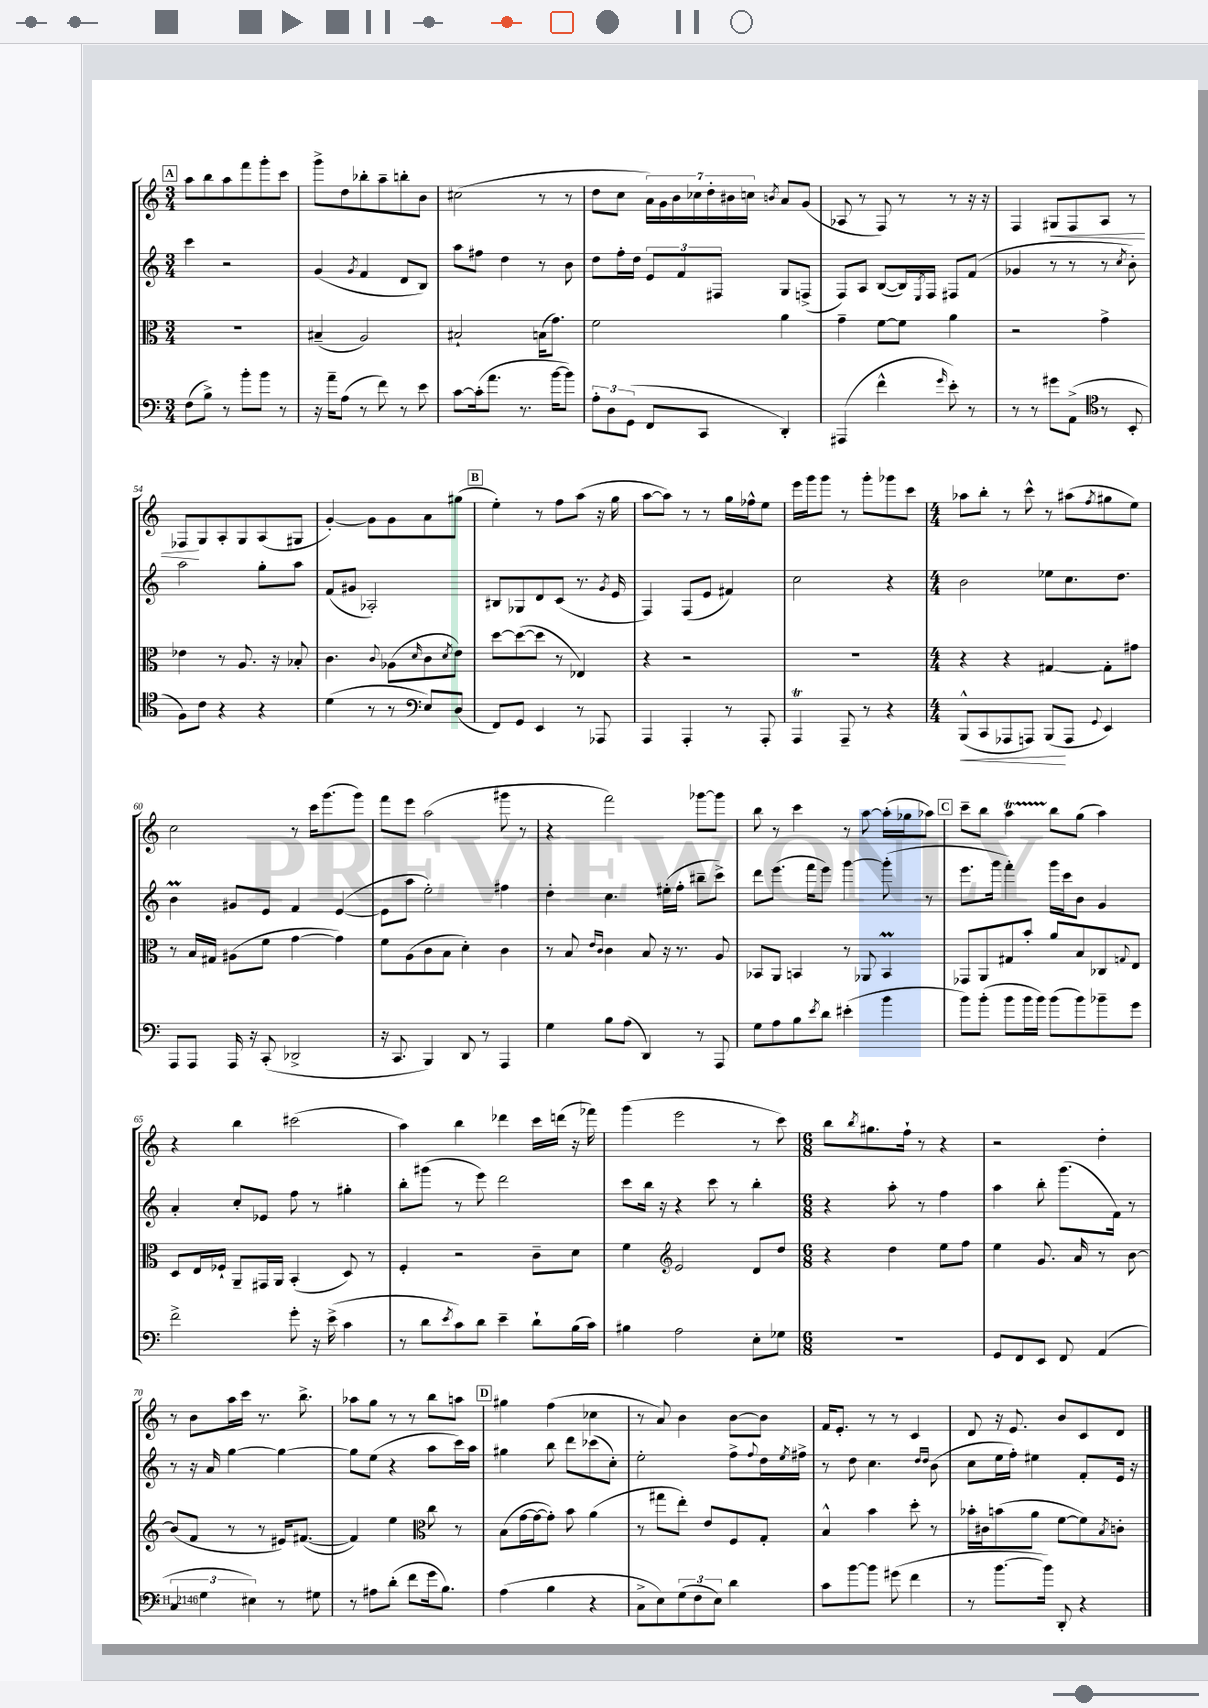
<<
\new StaffGroup <<
\new Staff = "s0" {
    \clef treble \key c \major \numericTimeSignature \time 3/4
    \mark \markup { \box "A" } a''8 b''8 a''8 f'''8 g'''8-. c'''8 |
    g'''8-> d''8 bes''8-. a''8-- b''8-. b'8 |
    cis''2( r8 r8 |
    d''8 c''8 \tuplet 7/4 { a'16) g'16 b'16 ces''16 d''16-. bis'16 c''16 } \acciaccatura { b'8 } a'8 g'8( |
    aes8 r8 f8) r8 r8 r16 r16 |
    f4 gis8\< f8 a8 r8 |
    fes8\! g8 a8-. g8 a8( gis8 |
    g'4~-.) g'8 g'8 a'8 gis''8( |
    \mark \markup { \box "B" } e''4-.) r8 f''8 a''8( r16 g''16 |
    a''8~ a''8) r8 r8 g''16 fes''16-^ e''8 |
    e'''16 g'''16 g'''8 r8 g'''8-. ges'''8 c'''8 |
    \numericTimeSignature \time 4/4 aes''8 b''8-. r8 c'''8-^ r8 ais''8( \acciaccatura { f''8 } gis''8 e''8) |
    c''2 r8 c'''16 g'''8.( g'''8) |
    f'''8 e'''8 a''2( gis'''8 r8 |
    r4 f'''2) ges'''8~ ges'''8 |
    b''8 r8 c'''4 r8 a''8~ a''16-.( ges''16 aes''8) |
    \mark \markup { \box "C" } c'''8-- b''8 a''4\startTrillSpan b''8\stopTrillSpan g''8( a''4) |
    r4 b''4 cis'''2( |
    a''4) b''4 des'''4 c'''16 d'''16( r16 fes'''16) |
    g'''4( e'''2 r8 c'''8) |
    \numericTimeSignature \time 6/8 b''8 \acciaccatura { b''8 } gis''8. f''16-! r8 r4 |
    r2 d''4-. |
    r8 b'8 a''16 c'''16 r8. b''8.-> |
    aes''8 g''8 r8 r8 b''8 a''8 |
    \mark \markup { \box "D" } gis''4 f''4( ces''4 |
    r8 a'8) b'4 b'8~ b'8 |
    f'16 e'8.-. r8 r8 c'4 |
    d'8 r16 e'8. b'8 c'8 d'8 \bar "|." |
}
\new Staff = "s1" {
    \clef treble \key c \major \numericTimeSignature \time 3/4
    \mark \markup { \box "A" } c'''4 r2 |
    g'4( \acciaccatura { g'8 } f'4 d'8 b8) |
    a''8 fis''8 d''4 r8 b'8 |
    d''8 f''16-. d''16 \tuplet 3/2 { e'8 f'8 fis8 } g8 f8->( |
    f8) a8 b8~( b16) \acciaccatura { e8 } f16 fis8 f'8( |
    ges'4 r8 r8 r8 \acciaccatura { c''8 } b'8-.) |
    a''2 g''8-. a''8 |
    f'8( gis'8 aes2-.) |
    \mark \markup { \box "B" } bis8 ges8 d'8 c'8( r8. \acciaccatura { g'8 } e'16 |
    f4) f8( e'8 fis'4) |
    c''2 r4 |
    \numericTimeSignature \time 4/4 b'2 ees''8 c''8. d''8. |
    b'4\prall gis'8 e'8 f'4 e'4~( |
    e'8 a''8 e''2-.) fis''4 |
    d''4-. c''4. eis''16-.( f''16-. bis''8-- c'''8->) |
    d'''8 e'''8.( f'''16 e'''8) g'''4~ g'''8-.( r8 |
    \mark \markup { \box "C" } e'''8. g'''16 f'''4-.) g'''16 c'''16 b'8 g'4 |
    a'4-. c''8-. ees'8 f''8 r8 gis''4-. |
    b''8-. gis'''8( r8 e'''8) d'''2 |
    c'''8 b''16 r16 r4 c'''8 r8 b''4-. |
    \numericTimeSignature \time 6/8 r4 a''8-. r8 f''4 |
    a''4 b''8-. g'''8.( f'16) r8 |
    r8 r16 a'16 g''4~ g''4~ |
    g''8 e''8( r4 a''8 c'''16) a''16 |
    \mark \markup { \box "D" } gis''4 b''8 d'''8 ces'''8( c''8-.) |
    e''2-. f''8-> \appoggiatura { f''8 } d''16 \acciaccatura { e''8 } fis''16-> |
    r8 d''8 c''4. \grace { d''16 d''16 } b'8( |
    c''8 e''16 f''16-.) eis''4 f'8-. e'16 r16 \bar "|." |
}
\new Staff = "s2" {
    \clef alto \key c \major \numericTimeSignature \time 3/4
    \mark \markup { \box "A" } R2. |
    bis4--( a2) |
    bis2-! b16( g'8.) |
    f'2 a'4 |
    g'4-- f'8~ f'8 a'4 |
    r2 g'4-> |
    ees'4 r8 a8. r16 bes8-. |
    c'4. \appoggiatura { c'8 } aes8( \grace { d'16 } c'8 \acciaccatura { d'8 } e'8) |
    \mark \markup { \box "B" } d''8~ d''8~( d''8 r8 ees4) |
    r4 r2 |
    R2. |
    \numericTimeSignature \time 4/4 r4 r4 gis4~ gis8-. gis'8 |
    r8 b16 gis16 ais8( f'8 g'4~ g'4) |
    f'8 a8( c'8 b8 d'4-.) c'4 |
    r8 b8 \grace { e'16 c'16 } c'4 b8 r16 r8. a8 |
    bes,8 a,8 b,4 r8 aes,8 b,4\prall |
    \mark \markup { \box "C" } ges,8 a,8 gis8 b'8-. a'8 b8 ces8 \appoggiatura { g8 } e8 |
    d8 e16 fes16-! a,8-- gis,16 a,16 b,4-.( d8) r8 |
    f4-. r2 c'8-- d'8 |
    f'4 \clef treble e'2 d'8 d''8 |
    \numericTimeSignature \time 6/8 r4 d''4 e''8 f''8 |
    e''4 g'8. a'16 r8 b'8~ |
    b'8( f'8 r8 r8 eis'16) fis'8.~( |
    fis'4) e''4 c''8 r8 |
    \mark \markup { \box "D" } \clef alto b8( g'16~ g'16~ g'8-.) b'8 a'4( |
    r8 gis''8 e''8-.) e'8 f8 g8-. |
    b4-^ b'4 d''8-. r8 |
    bes'16-. cis'16 b'8( a'8 f'8~ f'8) \acciaccatura { b8 } c'8-. \bar "|." |
}
\new Staff = "s3" {
    \clef bass \key c \major \numericTimeSignature \time 3/4
    \mark \markup { \box "A" } f8( b8->) r8 b'8-. b'8 r8 |
    r16 a'16-- a8( r8 f'8) r8 e'8 |
    c'8~ c'16-.( a'8. r8. b'16~ b'8) |
    \tuplet 3/2 { a8-. d8 g,8( } f,8 c,8 d,4-.) |
    ais,,4( f'4-^ \grace { g'16 } e'8-.) r8 |
    r8 r8 gis'8 a,8->( r8 b,8-. |
    \clef tenor f8) c'8 r4 r4 |
    d'4( r8 r8 e8) d8( |
    \mark \markup { \box "B" } \clef bass f,8) g,8 e,4 r8 aes,,8 |
    a,,4 a,,4-. r8 a,,8-. |
    a,,4\trill a,,8-- r8 r4 |
    \numericTimeSignature \time 4/4 b,,8-^\<( c,8 aes,,8 a,,8) b,,8\!( a,,8 \appoggiatura { g,8 } e,4) |
    a,,8 a,,8 a,,16 r16 c,8-.( des,2-> |
    r16 c,8. b,,4) d,8 r8 a,,4 |
    g4 b8 a8( d,4) r8 a,,8 |
    g8 a8 b8 \acciaccatura { e'8 } d'8 eis'4-.( b'4 |
    \mark \markup { \box "C" } b'8) b'8-.( b'8 b'16 b'16) b'8( b'8) bes'8-- g'8 |
    f'2-> g'8-. r16 e'16->( c'4 |
    r8 d'8 \acciaccatura { e'8 } c'8) d'8 e'4-- d'8-! b16( c'16) |
    bis4 a2 e8-. ges8 |
    \numericTimeSignature \time 6/8 R2. |
    g,8 f,8 e,8 f,8 a,4( |
    \tuplet 3/2 { c4 g4 eis4) } r8 gis8 |
    r8 ais8 d'8-.( f'8 g'16 b8.) |
    \mark \markup { \box "D" } a4( b4 r4 |
    c8-> e8) \tuplet 3/2 { g8( f8 e8) } d'4 |
    c'8 b'8~ b'8 gis'8( f'4 |
    r8 b'8.~ b'16) d,8-. r4 \bar "|." |
}
>>
>>
\layout { \context { \Score currentBarNumber = #48 } }
